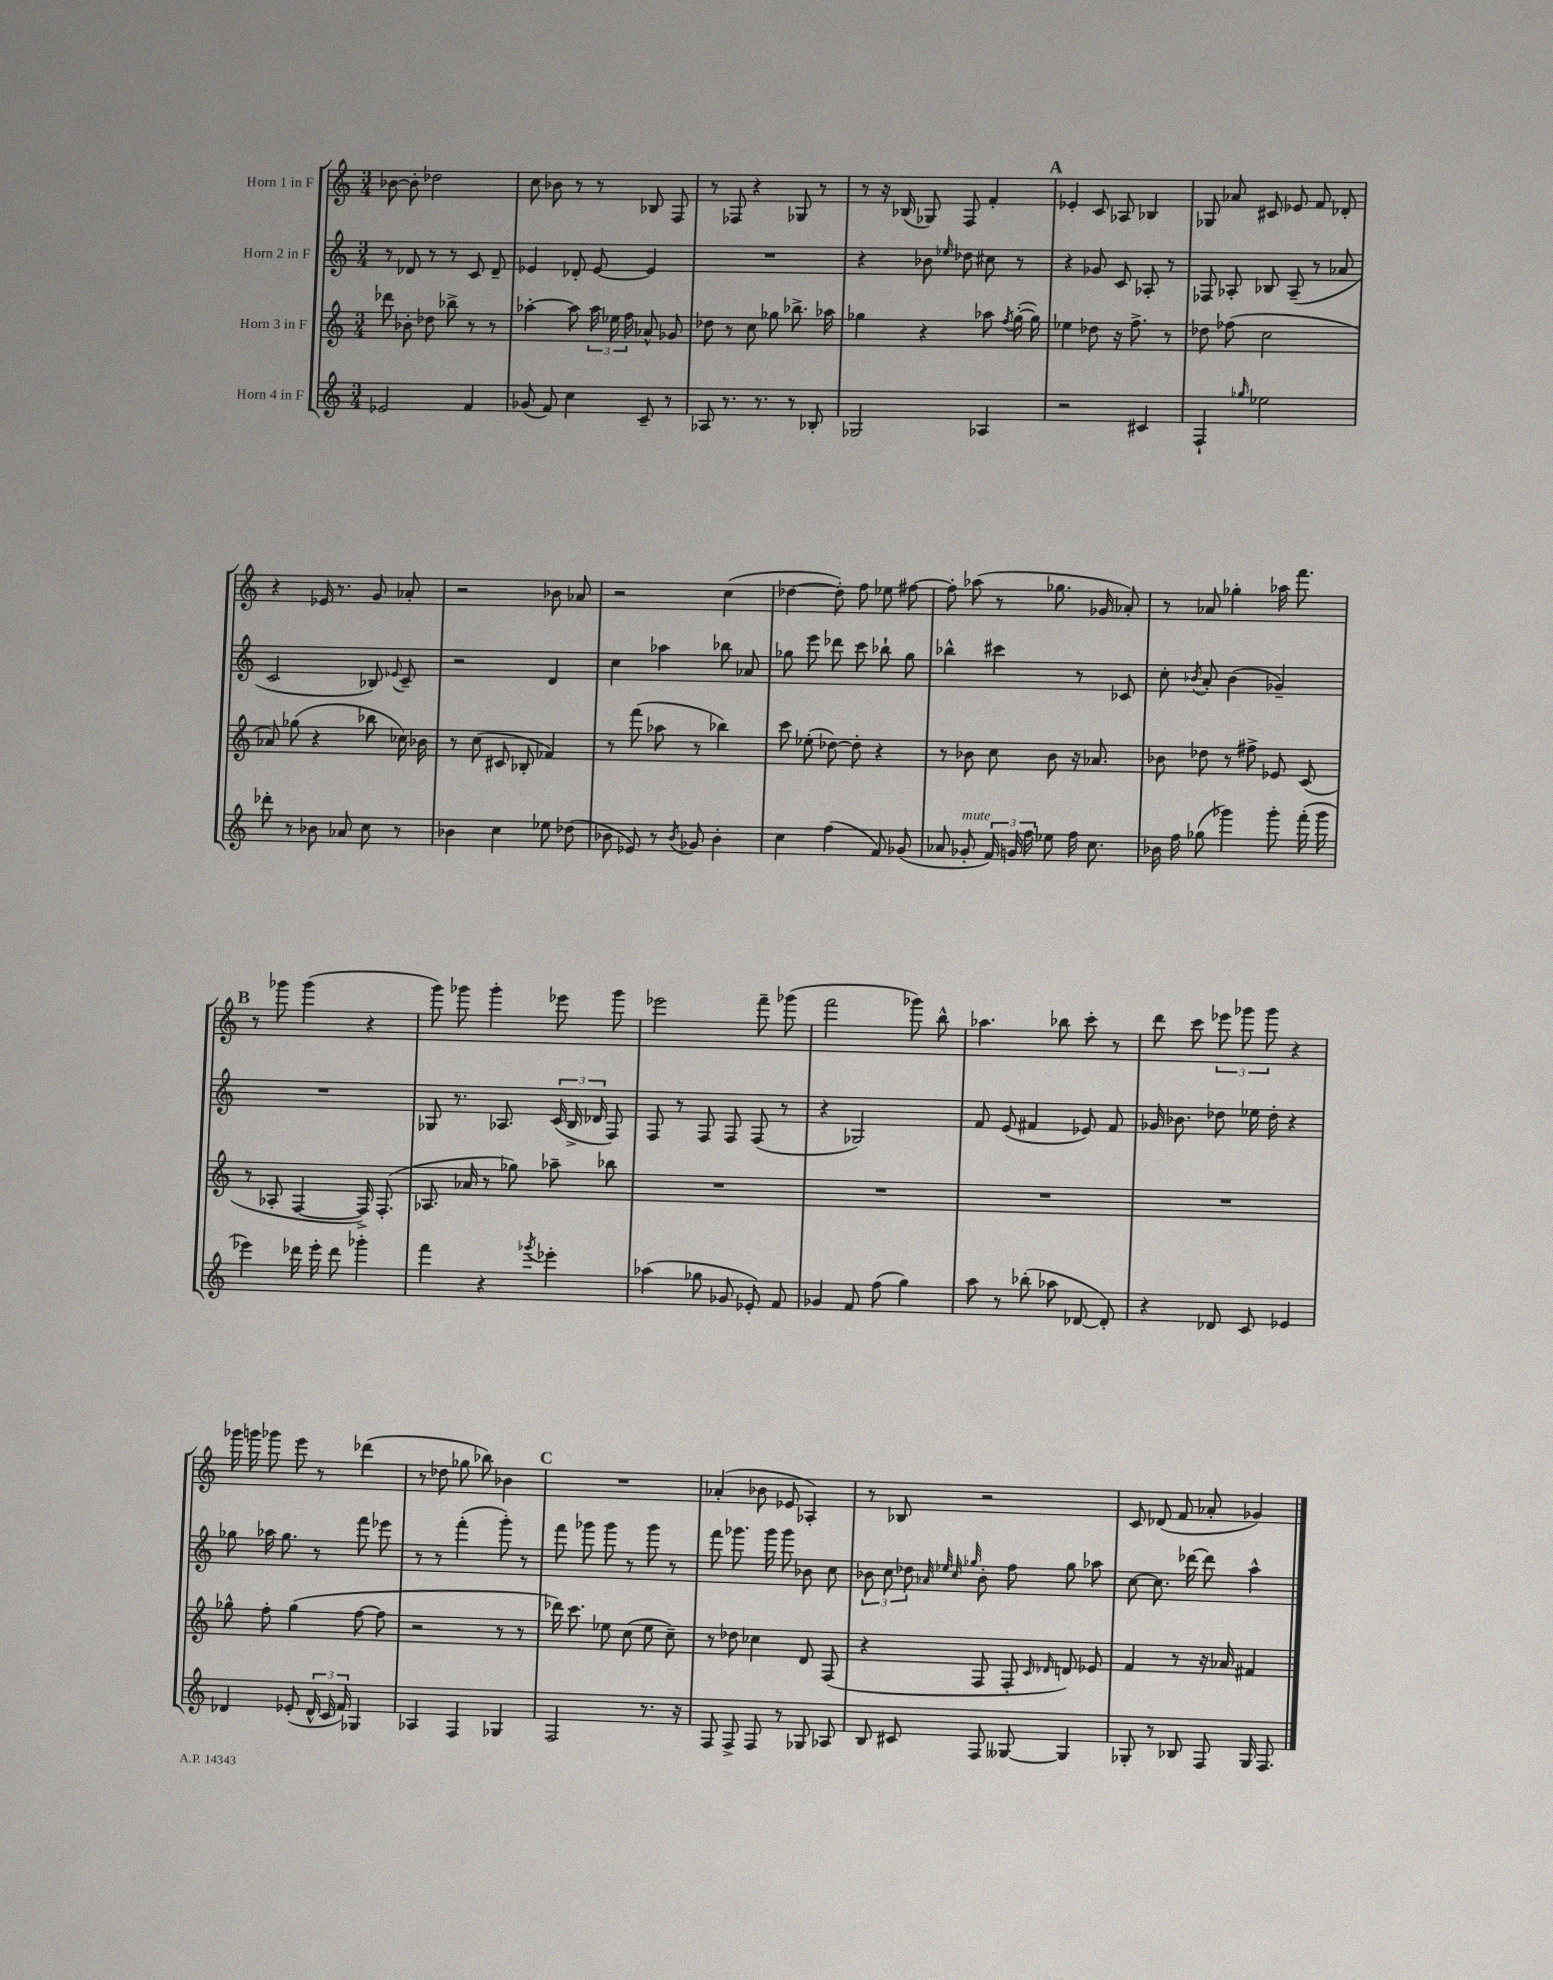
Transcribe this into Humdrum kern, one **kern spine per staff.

**kern	**kern	**kern	**kern
*staff4	*staff3	*staff2	*staff1
*clefG2	*clefG2	*clefG2	*clefG2
*k[]	*k[]	*k[]	*k[]
*M3/4	*M3/4	*M3/4	*M3/4
2e-	8ddd-	8r	[8b-
.	8b-'	8d-	8b-']
.	8dd-	8r	2dd-
.	8bb-^	8r	.
4f	8r	8c	.
.	8r	8d-~	.
=	=	=	=
(8g-	[4aa-'	4e-	8cc
8f)	.	.	8b-
4cc	8aa-]	8d-'	8r
.	24aa-	[8e-	8r
.	24ee-	.	.
.	24ff	.	.
8c~	8a-^^	4e-]	8B-
8r	8g-	.	8F
=	=	=	=
8A-	8dd-	2.r	8r
8.r	8r	.	8F-
.	8cc	.	4r
8.r	.	.	.
.	8gg-	.	.
8r	8.bb-^	.	8G-
8B-'	.	.	8r
.	16aa-	.	.
=	=	=	=
2G-	4gg-	4r	8r
.	.	.	16r
.	.	.	(16B-
.	4r	8b-	8G-)
.	.	16qqee-	.
.	.	8dd-	8F
4A-	8aa-	8cc#	4f'
.	8qff	.	.
.	([16gg-'	8r	.
.	16gg-])	.	.
=	=	=	=
2r	4ee-	4r	4e-'
.	8dd-	8g-	8c
.	16r	8c	8A-
.	8.ff^	.	.
4c#	.	8A-'	4B-
.	8r	8r	.
=	=	=	=
4F`	8dd-	8F-	8G-
.	(8ff-	8A-'	8a-
16qqgg-	.	.	.
2ee-	2cc	8B-	8c#
.	.	(8A-~	8e-
.	.	8r	8f
.	.	8a-	8d-'
=	=	=	=
8ddd-'	8a-)	2c	4r
8r	(8gg-	.	.
8b-	4r	.	16e-
.	.	.	8.r
8a-	.	.	.
8cc	8bb-	8B-)	8g
.	.	8qqe-	.
8r	16cc-)	8c~	8a-'
.	16b-	.	.
=	=	=	=
4b-	8r	2r	2r
.	(8cc	.	.
4cc	8c#	.	.
.	8B-'	.	.
8ee-	4f-)	4d	8b-
(8dd-	.	.	8a-
=	=	=	=
8b-	8r	4cc	2r
8e-)	(8fff	.	.
8r	8aa-	4aa-	.
8qb-	.	.	.
8g-	8r	.	.
4b-'	4bb-)	8bb-	(4cc
.	.	8a-	.
=	=	=	=
4cc	8ccc	8gg-	[4dd-
.	(8ee-'	8eee	.
(4ff	[8dd-)	8ddd-	8dd-'])
.	8dd-']	8ccc	8ff
8f)	4r	8bb-`	8ee-
(8g-	.	8gg-	[8ff#
=	=	=	=
8a-	8r	4bb-^^	8ff#']
8g-'	8b-	.	(8aa-
24f)	8cc	4ccc#	8r
24g	.	.	.
24ff	.	.	.
8ee-	8b-	.	8.gg-
16ff	16r	8r	.
8.cc	8.a-	.	16g-
.	.	8c-	8a-')
=	=	=	=
16b-	8b-	8cc'	8r
16ff	.	.	.
.	.	8qb-	.
(8gg-	8dd-	8a'	8a-
4ggg-)	8r	(4b-	4gg-'
.	8ff#^	.	.
8ggg-'	8e-	4g-~)	16aa-
.	.	.	8.fff
(16fff'	(8c	.	.
16ggg-	.	.	.
=	=	=	=
4eee-)	8r	2.r	8r
.	8A-'	.	8ggg-
16ddd-	[4F	.	(4ggg-
16eee-'	.	.	.
8ddd-	.	.	.
4ggg-'	16F^])	.	4r
.	(8.F'	.	.
=	=	=	=
4fff	8.A-	8G-	8ggg)
.	.	8.r	8ggg-
.	16a-	.	.
4r	8r	.	4ggg-'
.	.	8.A-	.
.	8gg-)	.	.
8qggg-	.	.	.
4eee-'	8aa-~	(24c	8eee-
.	.	24B^	.
.	.	24d-	.
.	8bb-	8F)	8ggg-
=	=	=	=
(4aa-	2.r	8F	2eee-
.	.	8r	.
8gg-	.	8F	.
8g-	.	8F	.
8e-')	.	(8F	8fff~
8f	.	8r	(8ggg-
=	=	=	=
4g-	2.r	4r	2fff
8f	.	2G-)	.
(8ff	.	.	.
4gg)	.	.	8ggg-)
.	.	.	8bb^^
=	=	=	=
8aa	2.r	8f	4.aa-
8r	.	(8e	.
(8bb-'	.	4f#	.
8aa-	.	.	8bb-
[8d-	.	8e-)	8ccc'
8d-'])	.	8f#	8r
=	=	=	=
4r	2.r	16g-	8ddd
.	.	8.b-	.
.	.	.	8ccc
8d-	.	8dd-	12eee-
.	.	.	12ggg-
8c	.	16ee-	.
.	.	.	12ggg-
.	.	16dd-'	.
4e-	.	4r	4r
=	=	=	=
4d-	8gg-^^	8gg-	16ggg-
.	.	.	16ggg
.	8ff'	16aa-	8ggg-
.	.	8.gg-	.
(8e-'	(4gg-	.	8eee
24d-^^	.	8r	8r
24c	.	.	.
24f)	.	.	.
4G-	[8ff	8fff	(4ddd-
.	8ff]	8eee-	.
=	=	=	=
4A-	2r	8r	8r
.	.	8r	8dd-
4F	.	(4fff'	8gg-
.	.	.	8bb-)
4G-	8r	8ggg')	4b-
.	8r	8r	.
=	=	=	=
2F	16ddd-)	8fff	2.r
.	8.ccc	.	.
.	.	8ggg-	.
.	8ee-	8ggg-	.
.	(8cc	8r	.
8.r	8ee-	8ggg-	.
.	8cc~)	8r	.
16r	.	.	.
=	=	=	=
8F	8r	8fff	(4a-'
8F^	8dd-	8.ggg-	.
8F	4cc-	.	8b-
.	.	16ggg-	.
8r	.	8ggg-	8e-
8G-	8d	8b-	4A-')
8A-	(8F	8cc	.
=	=	=	=
8B	4r	12b-	8r
.	.	12cc	.
8c#	.	.	8B-
.	.	12dd-	.
.	.	32qqa-	.
.	.	32qqee-	.
.	.	32qqcc	.
.	.	32qqgg-	.
8F	8F	8b-'	2r
[8G--	8F'	8ff	.
.	16qqc	.	.
.	16qqd-	.	.
4G--]	8d)	8gg-	.
.	8e-	8aa-	.
=	=	=	=
8G-'	4f	[8cc	8c
8r	.	8.cc]	(8d-
8B-	8r	.	8f
.	.	[16ddd-	.
8F	16r	8ddd-]	8a-'
.	16a-	.	.
16G-	4f#	4aa^^	4g-)
8.F	.	.	.
==	==	==	==
*-	*-	*-	*-
